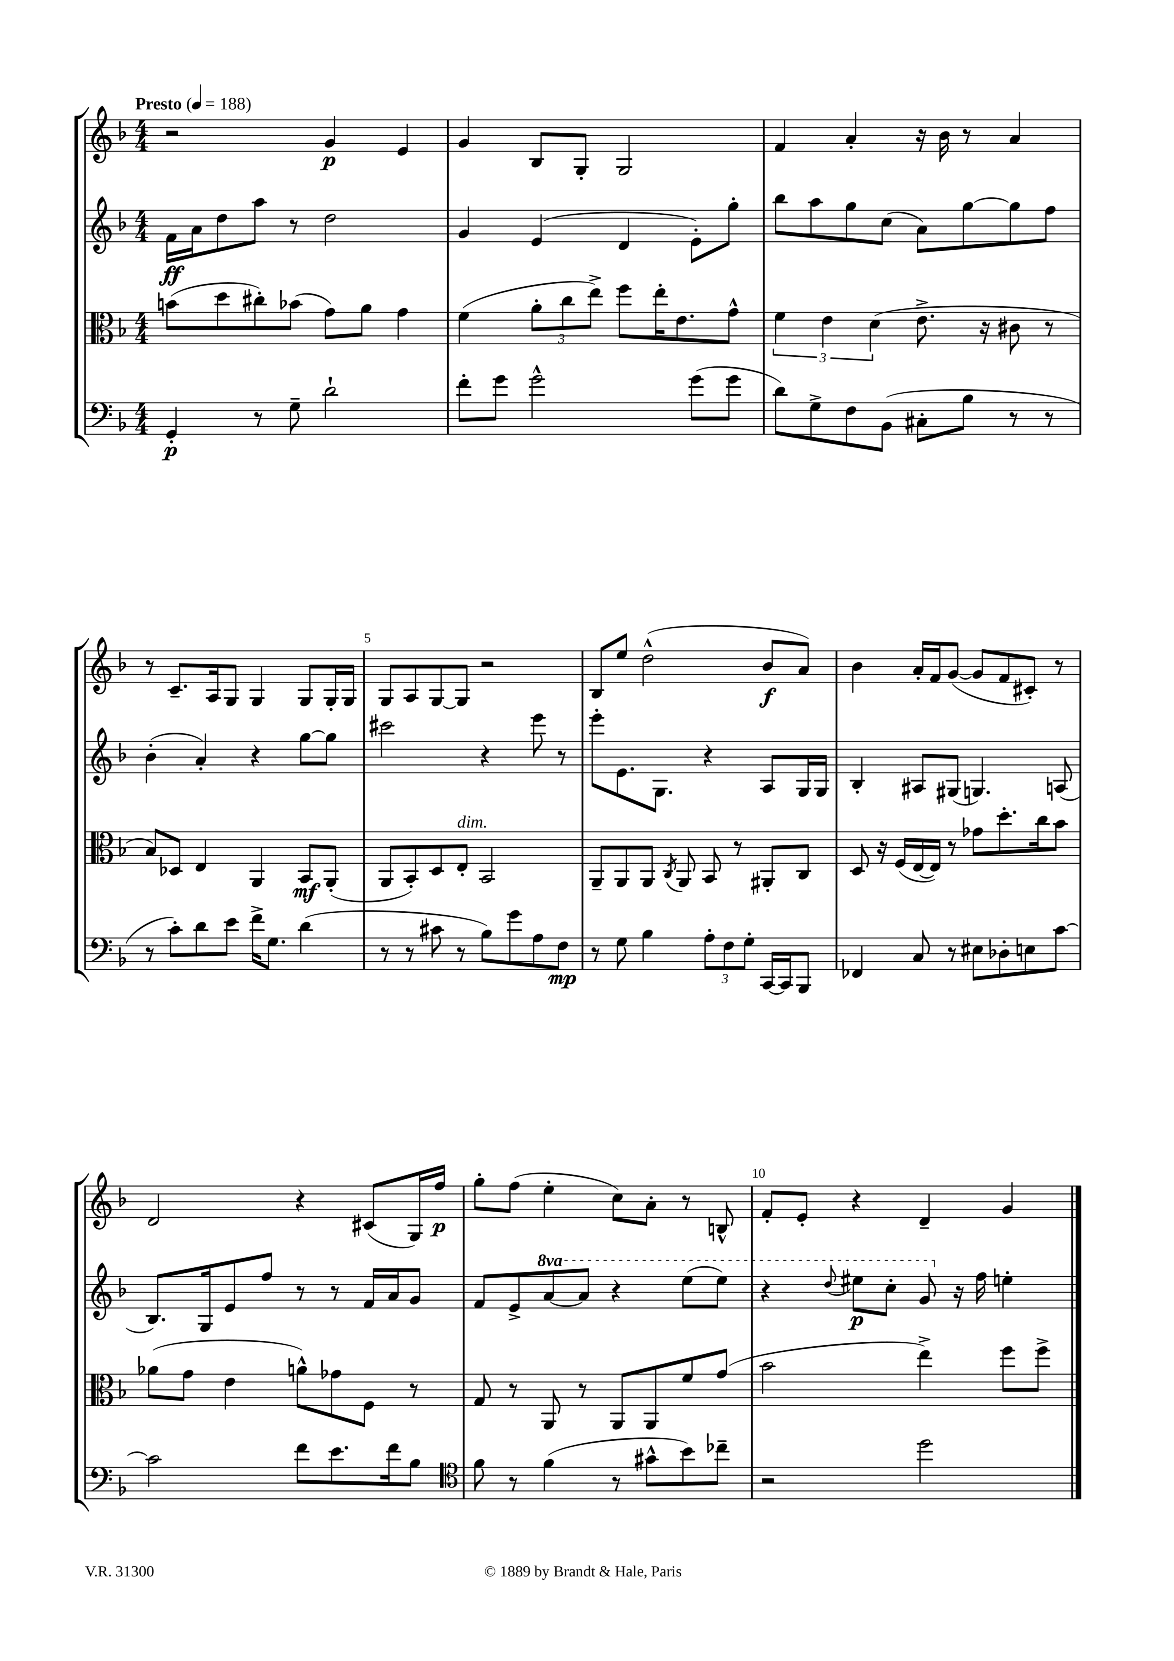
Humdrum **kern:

**kern	**kern	**kern	**kern
*staff4	*staff3	*staff2	*staff1
*clefF4	*clefC3	*clefG2	*clefG2
*k[b-]	*k[b-]	*k[b-]	*k[b-]
*M4/4	*M4/4	*M4/4	*M4/4
*MM188	*MM188	*MM188	*MM188
4GG'/	(8b\L	16f\LL	2r
.	.	16a\J	.
.	8dd\	8dd\	.
8r	8cc#'\)	8aa\J	.
8G~\	(8b-\J	8r	.
2d`\	8g\L)	2dd\	4g/
.	8a\J	.	.
.	4g\	.	4e/
=	=	=	=
8f'\L	(4f\	4g/	4g/
8g\J	.	.	.
2g^^\	12a'\L	(4e/	8B-/L
.	12cc\	.	.
.	.	.	8G'/J
.	12ee^\J)	.	.
.	8ff\L	4d/	2G/
.	16ee'\K	.	.
.	8.e\	.	.
(8g\L	.	8e'\L)	.
8g\J	8g^^\J	8gg'\J	.
=	=	=	=
8d\L)	6f\	8bb-\L	4f/
8G^\	.	8aa\	.
.	6e\	.	.
8F\	.	8gg\	4a'/
.	(6d\	.	.
(8BB-\J	.	(8cc\J	.
8C#'\L	8.e^\	8a\L)	16r
.	.	.	16b-\
8B-\J	.	[8gg\	8r
.	16r	.	.
8r	8c#\	8gg\]	4a/
8r	8r	8ff\J	.
=	=	=	=
8r	8B-/L)	(4b-'\	8r
8c'\L)	8D-/J	.	8.c~/L
8d\	4E/	4a'/)	.
.	.	.	16A/k
8e\J	.	.	8G/J
16f^\LK	4AA/	4r	4G/
8.G\J	.	.	.
(4d\	8BB-/L	[8gg\L	8G/L
.	(8AA'/J	8gg\]J	16G'/L
.	.	.	16G/JJ
=	=	=	=
8r	8AA/L	2ccc#\	8G/L
8r	8BB-'/)	.	8A/
8c#\	8D/	.	[8G/
8r	8E'/J	.	8G/]J
8B-\L)	2BB-/	4r	2r
8g\	.	.	.
8A\	.	8eee\	.
8F\J	.	8r	.
=	=	=	=
8r	8AA~/L	8eee'\L	8B-/L
8G\	8AA/	8.e\	8ee/J
4B-\	8AA/J	.	(2dd^^\
.	.	8.G\J	.
.	8qC/	.	.
.	8AA/	.	.
12A'\L	8BB-/	4r	.
12F\	.	.	.
.	8r	.	.
12G'\J	.	.	.
[16CC/LL	8AA#'/L	8A/L	8b-/L
16CC/]J	.	.	.
8BBB-/J	8C/J	16G/L	8a/J)
.	.	16G/JJ	.
=	=	=	=
4FF-/	8D/	4B-'/	4b-\
.	16r	.	.
.	(16F/LL	.	.
8C/	[16E/	8A#/L	16a'/LL
.	16E/]JJ)	.	16f/J
8r	8r	(8G#/J	([8g/J
8E#\L	8g-\L	4.G/)	8g/]L
8D-'\	8.dd'\	.	8f/
8E\	.	.	8c#'/J)
.	16cc\k	.	.
[8c\J	8b-\J	(8A/	8r
=	=	=	=
2c\]	(8a-\L	8.B-/L)	2d/
.	8g\J	.	.
.	.	16G/k	.
.	4e\	8e/	.
.	.	8ff/J	.
8f\L	8a^^\L)	8r	4r
8.e\	8g-\	8r	.
.	8F\J	16f/LL	(8c#/L
16f\k	.	16a/J	.
8B-\J	8r	8g/J	16G/L)
.	.	.	16ff/JJ
=	=	=	=
*clefC4	*	*	*
8f\	8G/	8f/L	8gg'\L
8r	8r	8e^/	(8ff\J
(4f\	8AA/	[8aa/	4ee'\
.	8r	8aa/]J	.
8r	8AA/L	4r	8cc\L)
8g#^^\L	8AA/	.	8a'\J
8b-\)	8f/	(8eee\L	8r
8cc-~\J	(8g/J	8eee\J)	8B^^/
=	=	=	=
2r	2b-\	4r	8f'/L
.	.	.	8e'/J
.	.	8qqddd/	.
.	.	8eee#\L	4r
.	.	8ccc'\J	.
2dd\	4ee^\)	8gg/	4d~/
.	.	16r	.
.	.	16ff\	.
.	8ff\L	4ee'\	4g/
.	8ff^\J	.	.
==	==	==	==
*-	*-	*-	*-
